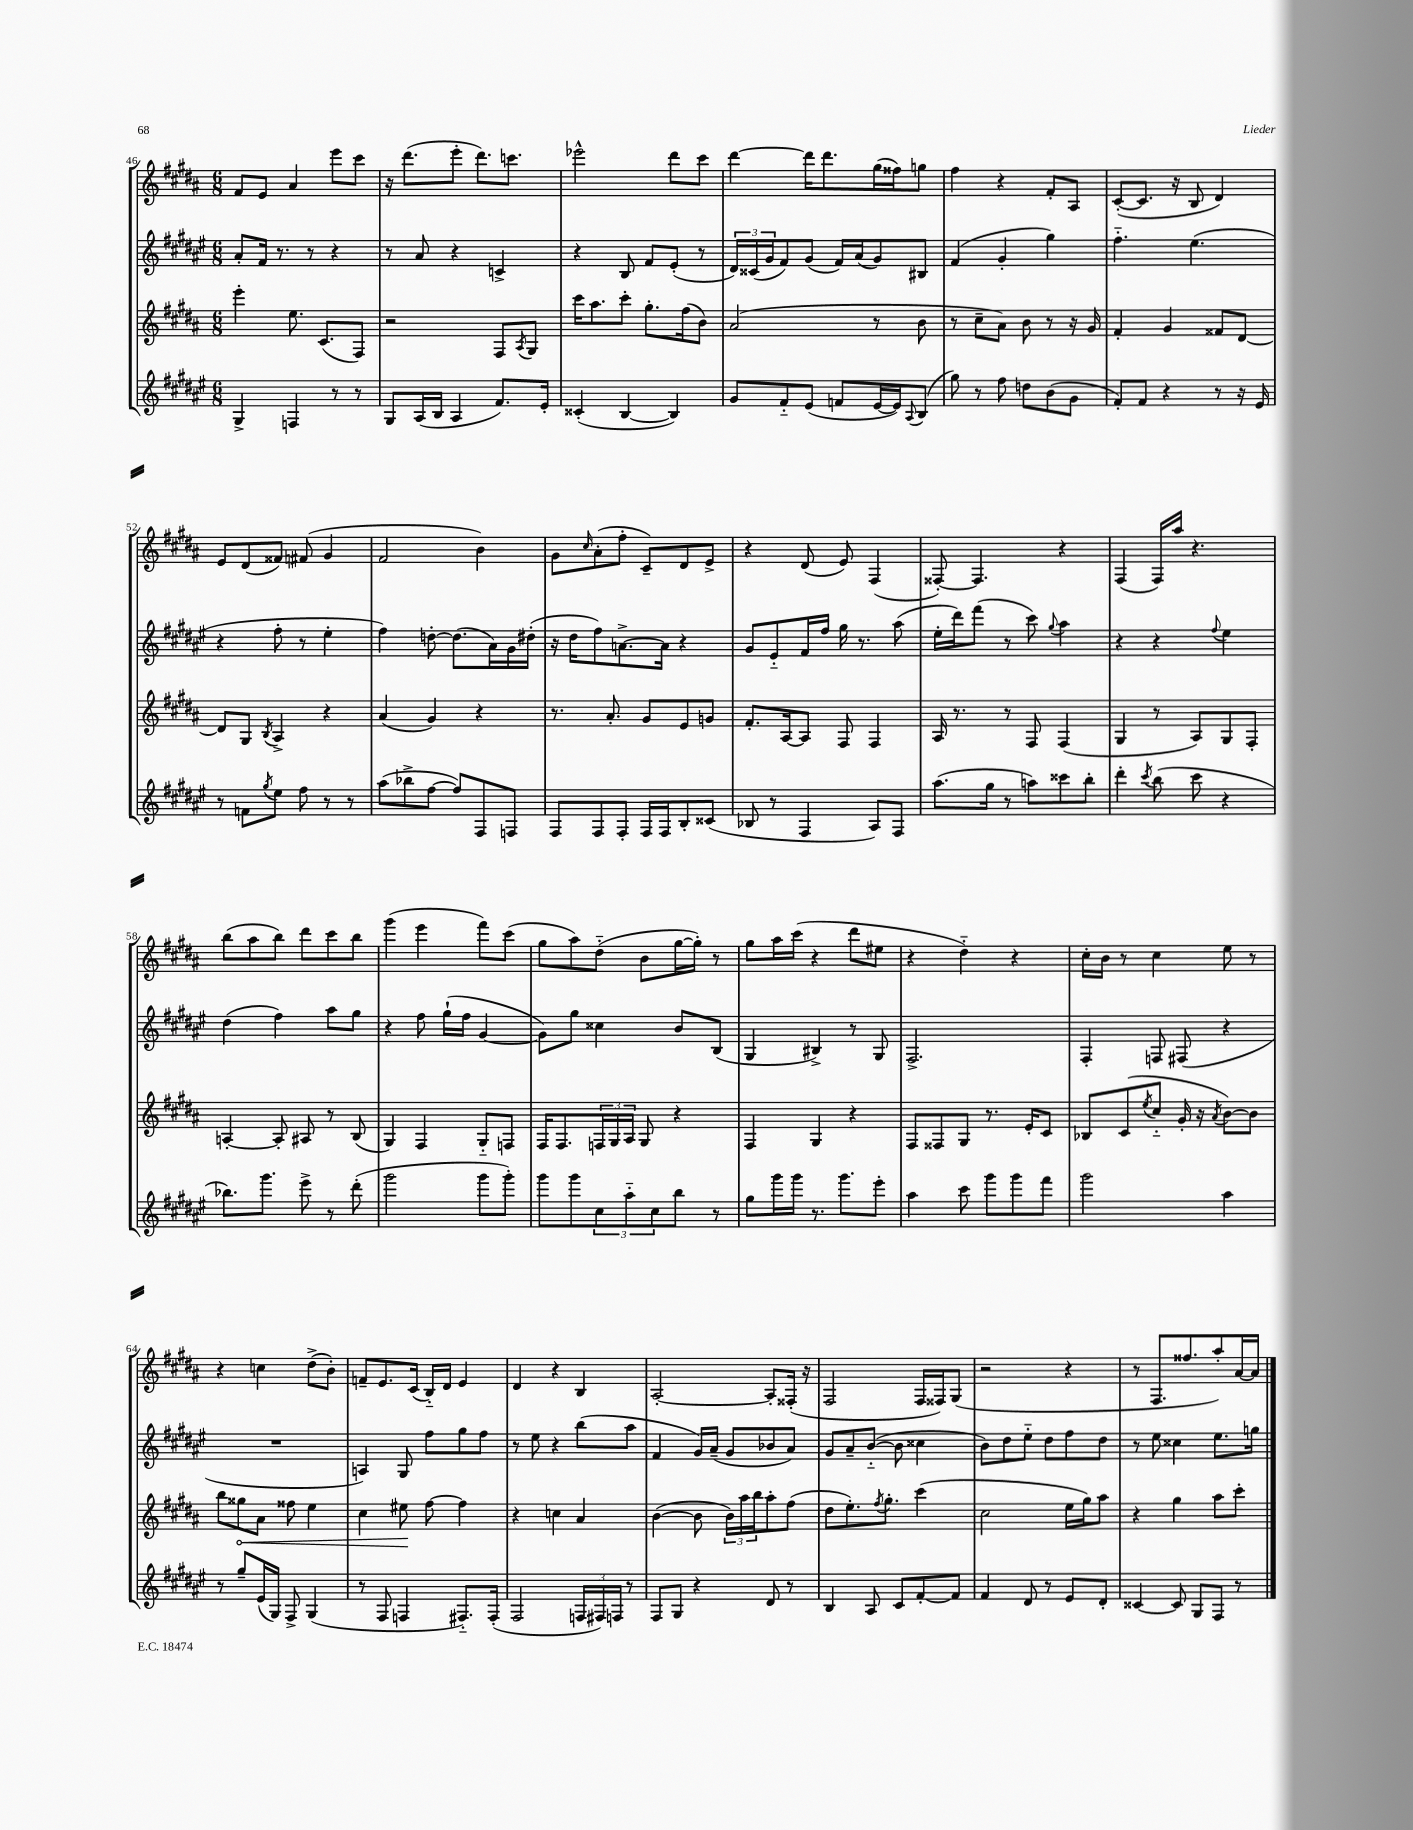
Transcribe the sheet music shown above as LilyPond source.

<<
\new StaffGroup <<
\new Staff = "s0" {
    \clef treble \key b \major \numericTimeSignature \time 6/8
    fis'8 e'8 ais'4 e'''8 cis'''8 |
    r16 dis'''8.( e'''8-. dis'''8.) c'''8. |
    ees'''2-^ dis'''8 cis'''8 |
    dis'''4~ dis'''16 dis'''8. gis''16( fisis''16) g''8 |
    fis''4 r4 fis'8-. ais8 |
    cis'8~-.( cis'8. r16 b8 dis'4) |
    e'8 dis'8( fisis'8) fis'8( gis'4 |
    fis'2 b'4) |
    gis'8 \grace { cis''16 } ais'8-.( fis''8-. cis'8--) dis'8 e'8-> |
    r4 dis'8( e'8) fis4( |
    fisis8~-.) fisis4. r4 |
    fis4( fis16) ais''16 r4. |
    b''8( ais''8 b''8) dis'''8 cis'''8 b''8 |
    gis'''4( e'''4 fis'''8) cis'''8( |
    gis''8 ais''8) dis''8-_( b'8 gis''16~ gis''16-.) r8 |
    gis''8 ais''16 cis'''16( r4 dis'''8 eis''8 |
    r4 dis''4-_) r4 |
    cis''16-. b'16 r8 cis''4 e''8 r8 |
    r4 c''4 dis''8->( b'8-.) |
    f'8-- e'8. cis'16( b16-_) dis'16 e'4 |
    dis'4 r4 b4 |
    ais2~-. ais8-. fisis16-.( r16 |
    fis2 fis16 fisis16) gis8( |
    r2 r4 |
    r8 fis8. fisis''8. ais''8-.) ais'16~ ais'16 \bar "|." |
}
\new Staff = "s1" {
    \clef treble \key fis \major \numericTimeSignature \time 6/8
    ais'8-. fis'16 r8. r8 r4 |
    r8 ais'8 r4 c'4-> |
    r4 b8 fis'8 eis'8-.( r8 |
    \tuplet 3/2 { dis'16) cisis'16( gis'16 } fis'8) gis'8( fis'16) ais'16( gis'8) bis8 |
    fis'4( gis'4-. gis''4) |
    fis''4.-_ eis''4.( |
    r4 fis''8-. r8 eis''4-. |
    fis''4) d''8~-. d''8.( ais'16) gis'16 dis''16-.( |
    r16 dis''16 fis''8) a'8.~-> a'16 r4 |
    gis'8 eis'8-_ fis'16 fis''16 gis''16 r8. ais''8( |
    eis''16-. dis'''16) fis'''8( r8 cis'''8) \appoggiatura { gis''8 } ais''4 |
    r4 r4 \appoggiatura { fis''8 } eis''4 |
    dis''4( fis''4) ais''8 gis''8 |
    r4 fis''8 gis''16-!( fis''16 gis'4~ |
    gis'8) gis''8 cisis''4 b'8 b8( |
    gis4 bis4->) r8 gis8 |
    fis2.-> |
    fis4-. f8 fis8( r4 |
    R2. |
    a4) gis8 fis''8 gis''8 fis''8 |
    r8 eis''8 r4 b''8( ais''8 |
    fis'4 gis'16) ais'16--( gis'8 bes'8 ais'8) |
    gis'8 ais'8-- b'8~-_( b'8 cisis''4 |
    b'8) dis''8 eis''8-_ dis''8 fis''8 dis''8 |
    r8 eis''8 cisis''4 eis''8. g''16 \bar "|." |
}
\new Staff = "s2" {
    \clef treble \key b \major \numericTimeSignature \time 6/8
    e'''4-. e''8. cis'8.( fis8) |
    r2 fis8 \acciaccatura { ais8 } gis8 |
    cis'''16 ais''8. cis'''8-. gis''8.-. fis''16( b'8) |
    ais'2( r8 b'8 |
    r8 cis''8-- ais'8) b'8 r8 r16 gis'16 |
    fis'4-. gis'4 fisis'8 dis'8~ |
    dis'8 gis8 \acciaccatura { b8 } ais4-> r4 |
    ais'4( gis'4) r4 |
    r8. ais'8.-. gis'8 e'8 g'8 |
    fis'8.-. ais16~ ais8 fis8 fis4 |
    ais16 r8. r8 fis8 fis4( |
    gis4 r8 ais8) gis8 fis8-. |
    a4~-. a8-. ais8 r8 b8( |
    gis4) fis4 gis8-_ f8 |
    fis16 fis8. \tuplet 3/2 { f16 gis16 ais16 } gis8 r4 |
    fis4 gis4 r4 |
    fis8 fisis8 gis8 r8. e'16-. cis'8 |
    bes8 cis'8( \acciaccatura { e''8 } cis''8-_ gis'16-. r16 \acciaccatura { ais'8 } b'8~) b'8 |
    b''8 \once \override Hairpin.circled-tip = ##t gisis''8\< ais'8 fisis''8 e''4 |
    cis''4 eis''8\! fis''8~ fis''4 |
    r4 c''4 ais'4 |
    b'4~( b'8 \tuplet 3/2 { b'16) ais''16 b''16 } ais''8-. fis''8( |
    dis''8 e''8.-.) \acciaccatura { fis''8 } gis''8.-. cis'''4( |
    cis''2 e''16 gis''16) ais''8 |
    r4 gis''4 ais''8 cis'''8-. \bar "|." |
}
\new Staff = "s3" {
    \clef treble \key fis \major \numericTimeSignature \time 6/8
    gis4-> f4 r8 r8 |
    gis8 ais16( b16 ais4 fis'8.) eis'16-. |
    cisis'4-.( b4~ b4) |
    gis'8 fis'8-_ eis'8( f'8 eis'16~ eis'16) \appoggiatura { ais8 } b8( |
    gis''8) r8 fis''8 d''8 b'8( gis'8 |
    fis'8-.) fis'8 r4 r8 r16 eis'16 |
    r8 f'8 \acciaccatura { gis''8 } eis''8 fis''8 r8 r8 |
    ais''8( bes''8-> fis''8~ fis''8) fis8 f8 |
    fis8 fis8 fis8-. fis16 fis16 b8-. cisis'8( |
    bes8 r8 fis4 ais8) fis8 |
    ais''8.( gis''16 r8 a''8) cisis'''8 b''8-. |
    dis'''4-. \acciaccatura { cis'''8 } b''8( cis'''8 r4 |
    bes''8.) gis'''8. eis'''8-> r8 dis'''8-.( |
    gis'''2 gis'''8 gis'''8-.) |
    gis'''8 gis'''8 \tuplet 3/2 { cis''8 ais''8-_ cis''8 } b''8 r8 |
    gis''8 gis'''16 gis'''16 r8. gis'''8. eis'''8-. |
    ais''4 cis'''8 gis'''8 gis'''8 fis'''8 |
    gis'''2 ais''4 |
    r8 gis''8-- eis'16( gis16) fis8-> gis4( |
    r8 fis8 f4 fis8.-_) fis16-.( |
    fis2 \tuplet 3/2 { f16 fis16) f16 } r8 |
    fis8 gis8 r4 dis'8 r8 |
    b4 ais8 cis'8 fis'8~-. fis'8 |
    fis'4 dis'8 r8 eis'8 dis'8-. |
    cisis'4~ cisis'8 gis8 fis8 r8 \bar "|." |
}
>>
>>
\layout { \context { \Score currentBarNumber = #46 } }
